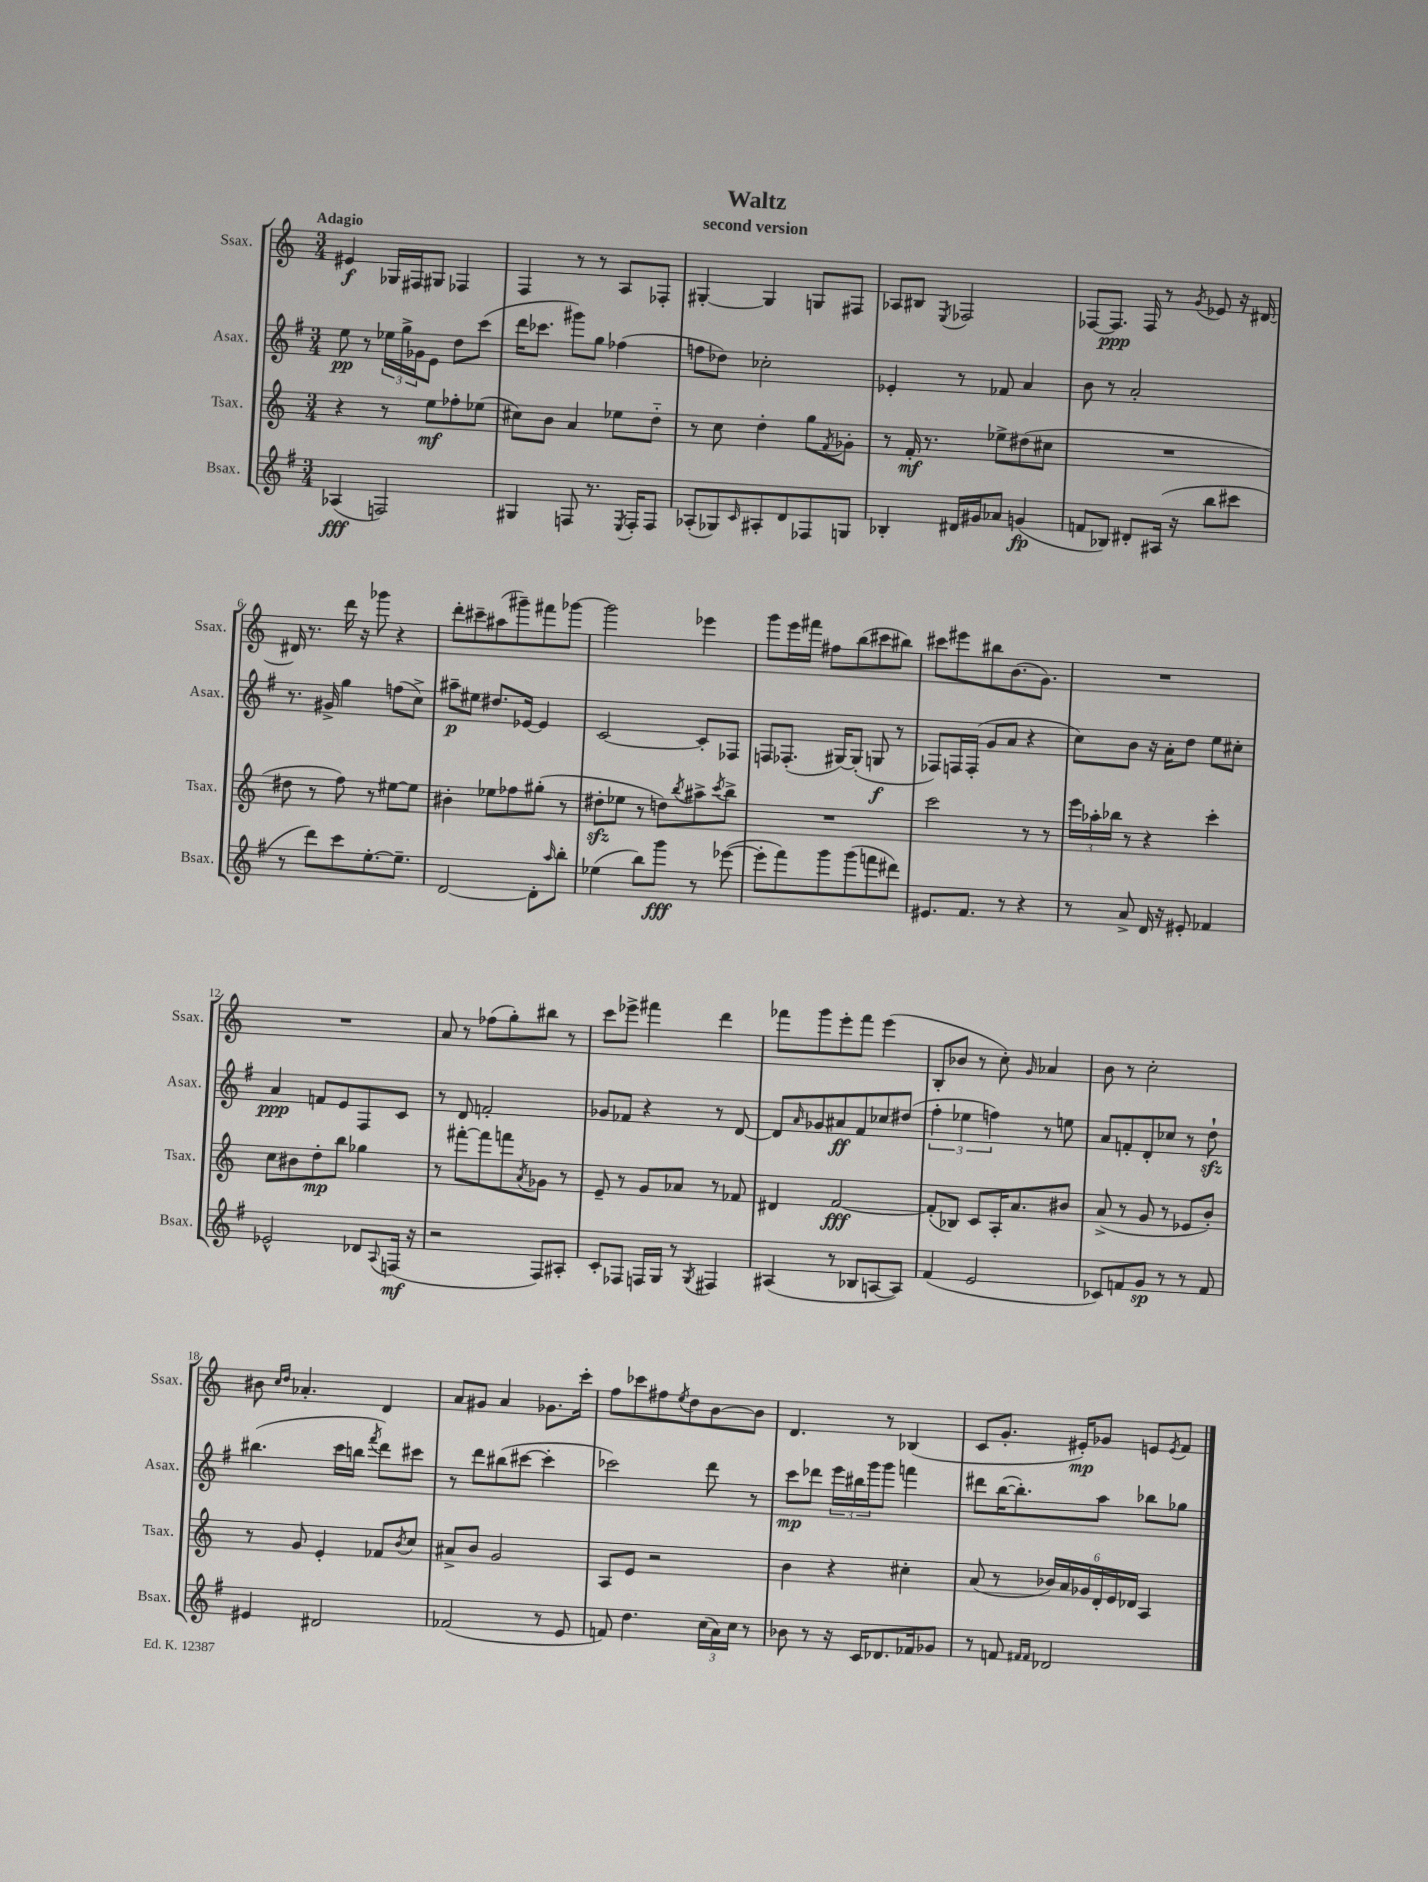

**kern	**kern	**kern	**kern
*staff4	*staff3	*staff2	*staff1
*clefG2	*clefG2	*clefG2	*clefG2
*k[f#]	*k[]	*k[f#]	*k[]
*M3/4	*M3/4	*M3/4	*M3/4
(4A-	4r	8ee	4e#
.	.	8r	.
2F)	8r	24ee-	16G-
.	.	24gg^	.
.	.	.	16F#
.	.	24g-	.
.	8ee	8e	8G#
.	8ff-'	8dd	4F-
.	(8ee-	(8ccc	.
=	=	=	=
4G#	8cc#)	16ddd	4F
.	.	8.ccc-	.
.	8b	.	.
8F	4a	8ggg#)	8r
8.r	.	8gg	8r
.	8ee-	(4ff-	8A
8qE	.	.	.
16F'	.	.	.
8F	8dd'~	.	8F-'
=	=	=	=
(8A-'	8r	8ff	[4G#'
8G-)	8cc	8dd-)	.
16qqc	.	.	.
8A#'	4dd'	2cc-'	4G#]
8d	.	.	.
8F-	8gg	.	8G
.	8qf	.	.
8G	8g-'	.	8F#
=	=	=	=
4B-'	8r	4e-'	8A-
.	16f'	.	8B#
.	8.r	.	.
.	.	.	8qE
16d#	.	8r	2F-
16g#	.	.	.
8a-	8ee-^	8f-	.
(4g	(8dd#	4a	.
.	8cc#	.	.
=	=	=	=
8f	2.r	8b	[8F-
8B-)	.	8r	8.F-]
8d#'	.	2a'	.
.	.	.	16F-
(16A#	.	.	8r
16r	.	.	.
.	.	.	8qg
8bb	.	.	8e-
8ccc#	.	.	16r
.	.	.	[16d#
=	=	=	=
8r	8dd#	8.r	16d#]
.	.	.	8.r
8ddd)	8r	.	.
.	.	16g#^	.
8ccc	8ff)	4gg	16ddd
.	.	.	16r
[8.ee'	8r	.	8ggg-
.	[8ee#	(8ff	4r
8.ee~]	.	.	.
.	8ee#]	8cc^)	.
=	=	=	=
[2d	4b#'	8aa#~	8ddd'
.	.	8ee#	8ccc#~
.	8ee-	8.dd#	(8aa#
.	8ff-	.	8ggg#~)
.	.	[16e-	.
8d']	(8gg#'	4e-]	8fff#
16qqaa	.	.	.
8bb'	8r	.	[8ggg-
=	=	=	=
(4ee-	8dd#'	[2c	2ggg-]
.	8ee-	.	.
8bb)	8r	.	.
8ggg	8dd)	.	.
.	8qbb	.	.
8r	8aa#^	8c']	4eee-
.	8qccc	.	.
([8eee-	8bb^	8F-	.
=	=	=	=
8eee-']	2.r	8F	8ggg
8fff#)	.	(8.F-'	16eee
.	.	.	16fff#
8ggg	.	.	8ff#
.	.	[16G#)	.
(8ggg	.	(8G#']	(8bb
8fff	.	8G	8ccc#
8ddd#)	.	8r	8bb#)
=	=	=	=
8.e#	2ccc	8F-)	8ccc#
.	.	16F	8eee#
8.f#	.	(16F'	.
.	.	8g	8bb#
8r	.	8a	(8.b
4r	8r	4r	.
.	.	.	8.g)
.	8r	.	.
=	=	=	=
8r	24eee	8cc)	2.r
.	24aa-'	.	.
.	24bb-	.	.
8a^	8r	8b	.
16d	4r	16r	.
16r	.	16a'	.
8e#'	.	8dd	.
4f-	4ccc'	8ee	.
.	.	8cc#'	.
=	=	=	=
2e-^^	8cc	4a	2.r
.	8b#	.	.
.	8dd'	8f	.
.	8bb	8e	.
8d-	4gg-	8F#	.
8qqA	.	.	.
(16F	.	8c	.
16r	.	.	.
=	=	=	=
2r	8r	8r	8a
.	[8fff#'	8d	8r
.	8fff#]	2f'	(8ff-
.	8fff	.	8gg')
.	8qa	.	.
8F#)	8g-	.	8bb#
8A#'	8r	.	8r
=	=	=	=
8c'	8e~	8g-	8ccc
8F-	8r	8f-	8eee-^
16F	8g	4r	4fff#
16G	.	.	.
8r	8a-	.	.
8qG	.	.	.
4F#	8r	8r	4ddd
.	8f-	[8d	.
=	=	=	=
(4A#	4d#	8d]	8fff-
.	.	16qqa	.
.	.	8g-	8ggg
8r	[2f	8a#	8eee'
8B-	.	8f#	8fff-
[8A	.	8cc-	(4eee
8A])	.	(8dd#	.
=	=	=	=
(4f#	(8f']	6ff#'	8B'
.	8B-)	.	8b-
.	.	6ee-	.
2e	8c	.	8r
.	.	6ff)	.
.	16A'	.	8cc')
.	8.a	.	.
.	.	.	16qqg
.	.	8r	4a-
.	8b#	8ee	.
=	=	=	=
8c-)	(8a^	8a	8b
8f	8r	8f'	8r
8g	8g	8d'	2cc'
8r	8r	8cc-	.
8r	8e-	8r	.
8f	8b')	8dd`	.
=	=	=	=
4e#	8r	(4.bb#	8b#
.	.	.	16qqcc
.	.	.	16qqdd
.	8g	.	4.a-'
2d#	4e'	.	.
.	.	16ccc	.
.	.	16bb	.
.	.	8qfff#	.
.	8f-	8ddd)	4d
.	8qb	.	.
.	8cc	8ccc#	.
=	=	=	=
(2f-	8a#^	8r	8a
.	8b	8ddd	8g#
.	2g	(8bb#	4a
.	.	[8ccc#	.
8r	.	4ccc#']	8.g-
8e	.	.	.
.	.	.	16ccc'
=	=	=	=
8f)	8A	2ccc-)	8ff
4.dd	8e	.	8ccc-
.	2r	.	8ff#
.	.	.	8qee
.	.	.	8dd
(24cc	.	8ddd	[8b
24a)	.	.	.
24cc	.	.	.
8r	.	8r	8b]
=	=	=	=
8b-	4b	8ccc	4.d
8r	.	8ddd-	.
16r	4r	24eee	.
.	.	24bb#	.
16c	.	.	.
.	.	24ggg	.
8.d-	.	8ggg	8r
.	4cc#'	4fff	(4B-
16f-	.	.	.
8g-	.	.	.
=	=	=	=
8r	(8a	8ddd#	8c
8f	8r	([16bb	8.g'
.	.	8.bb'])	.
16qqf#	.	.	.
16qqf#	.	.	.
2d-	24b-)	.	.
.	24a	.	.
.	.	.	16e#')
.	24g-	.	.
.	24d'	8aa	8g-
.	24e	.	.
.	24d-	.	.
.	4A	8bb-	8e
.	.	.	8qe
.	.	8gg-	8f
==	==	==	==
*-	*-	*-	*-
